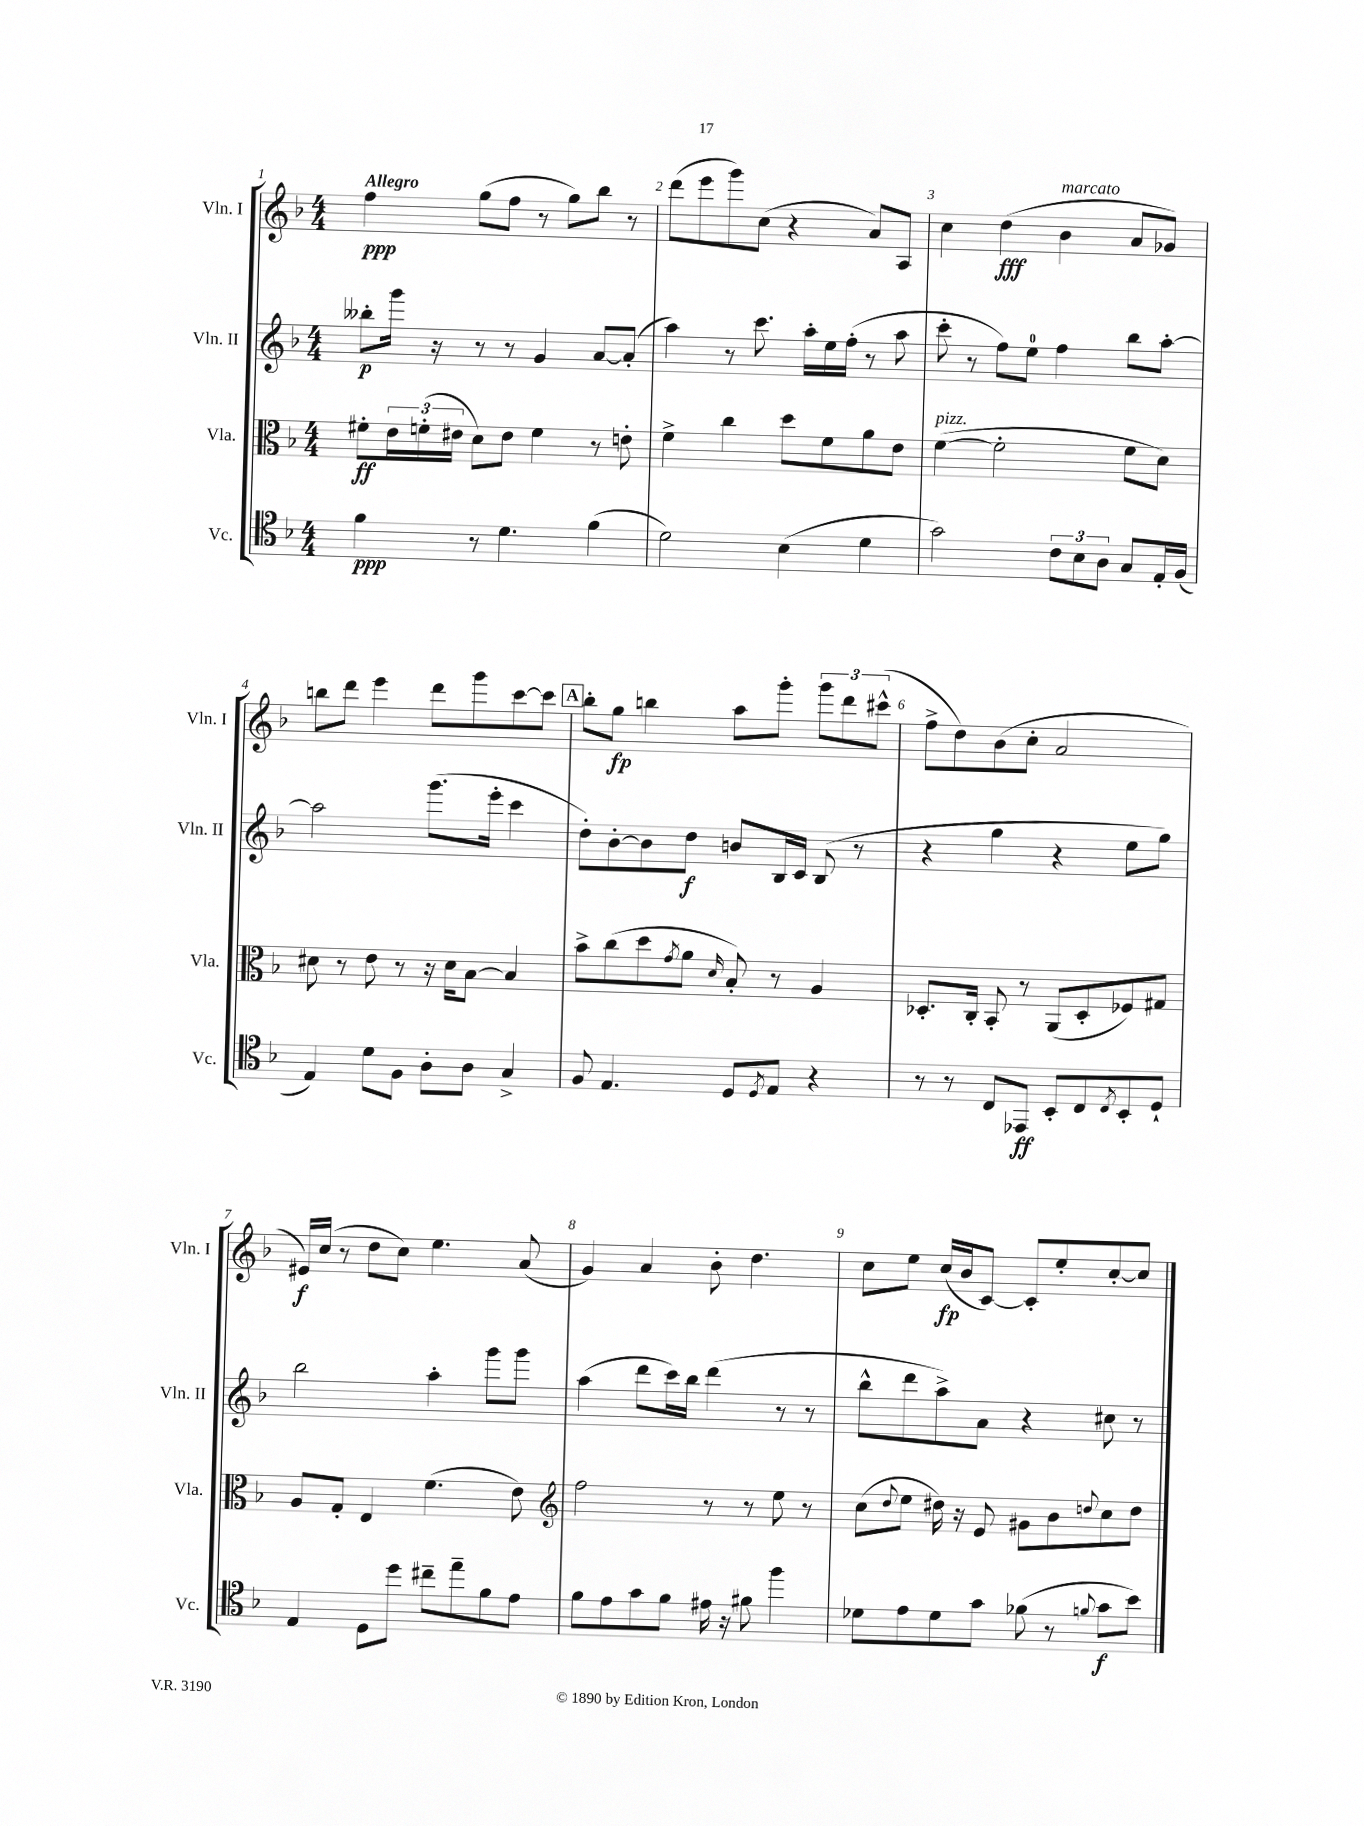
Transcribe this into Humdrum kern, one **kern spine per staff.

**kern	**kern	**kern	**kern
*staff4	*staff3	*staff2	*staff1
*clefC4	*clefC3	*clefG2	*clefG2
*k[b-]	*k[b-]	*k[b-]	*k[b-]
*M4/4	*M4/4	*M4/4	*M4/4
4f	8f#'	8bb--'	4ff
.	24e	16ggg	.
.	(24f'	.	.
.	.	16r	.
.	24e#	.	.
8r	8d)	8r	(8gg
4.d	8e#	8r	8ff
.	4f	4g	8r
.	.	.	8gg)
(4f	8r	[8a	8bb-
.	8e'	(8a']	8r
=	=	=	=
2d)	4f^	4aa)	(8ddd
.	.	.	8eee
.	4cc	8r	8ggg)
.	.	8.ccc	(8cc
(4B-	8dd	.	4r
.	.	16aa'	.
.	8f	16ee	.
.	.	(16ff'	.
4d	8a	8r	8a)
.	8e	8aa	8A
=	=	=	=
2g)	([4f	8ccc'	4cc
.	.	8r	.
.	2f']	8ff)	(4dd
.	.	8ee	.
12c	.	4ff	4b-
12B-	.	.	.
12A	.	.	.
8G	8f	8bb-	8a
16E'	8d)	[8aa'	8g-)
(16F	.	.	.
=	=	=	=
4E)	8d#	2aa]	8bb
.	8r	.	8ddd
8d	8e	.	4eee
8F	8r	.	.
8A'	16r	(8.ggg	8ddd
.	16d#	.	.
8A	[8B-	.	8ggg
.	.	16eee'	.
4G^	4B-]	4ccc	[8ccc
.	.	.	8ccc]
=	=	=	=
8F	8b-^	8dd')	8bb-'
4.E	(8cc	[8b-'	8gg
.	8dd	8b-]	4bb
.	8qg	.	.
.	8a	8dd	.
.	16qqd	.	.
8D	8B-')	8b	8aa
8qD	.	.	.
8E	8r	16B-	8ggg'
.	.	16c	.
4r	4A	(8B-	12ggg
.	.	.	12ddd
.	.	8r	.
.	.	.	(12ccc#^^
=	=	=	=
8r	8.D-'	4r	8ff^
8r	.	.	8dd)
.	16C'	.	.
8C	8BB-'	4gg	(8b-
8EE-	8r	.	8cc'
8BB-'	(8AA	4r	2a
8C	8D-'	.	.
8qC	.	.	.
8BB-'	8F-)	8ee	.
8D`	8G#	8gg)	.
=	=	=	=
4E	8A	2bb-	16e#)
.	.	.	(16cc
.	8G'	.	8r
8D	4E	.	8dd
8dd	.	.	8cc)
8cc#~	(4.f	4aa'	4.ee
8ee~	.	.	.
8f	.	8ggg	.
8e	8e)	8ggg	(8a
=	=	=	=
*	*clefG2	*	*
8f	2ff	(4aa	4g)
8e	.	.	.
8g	.	8ddd	4a
8f	.	16ccc)	.
.	.	16bb-	.
16e#	8r	(4ddd	8b-'
16r	.	.	.
8f#	8r	.	4.dd
4ff	8ee	8r	.
.	8r	8r	.
=	=	=	=
8d-	(8cc	8bb-^^	8cc
.	8qqdd	.	.
8e	8ee	8ddd	8ee
8d-	16dd#)	8aa^)	(16cc
.	16r	.	16b-
8g	8e	8a	[8c)
(8f-	8g#	4r	8c']
8r	8b-	.	8ee'
8qqf	8qqdd	.	.
8g	8cc	8cc#	[8cc'
8b-)	8dd	8r	8cc]
==	==	==	==
*-	*-	*-	*-
